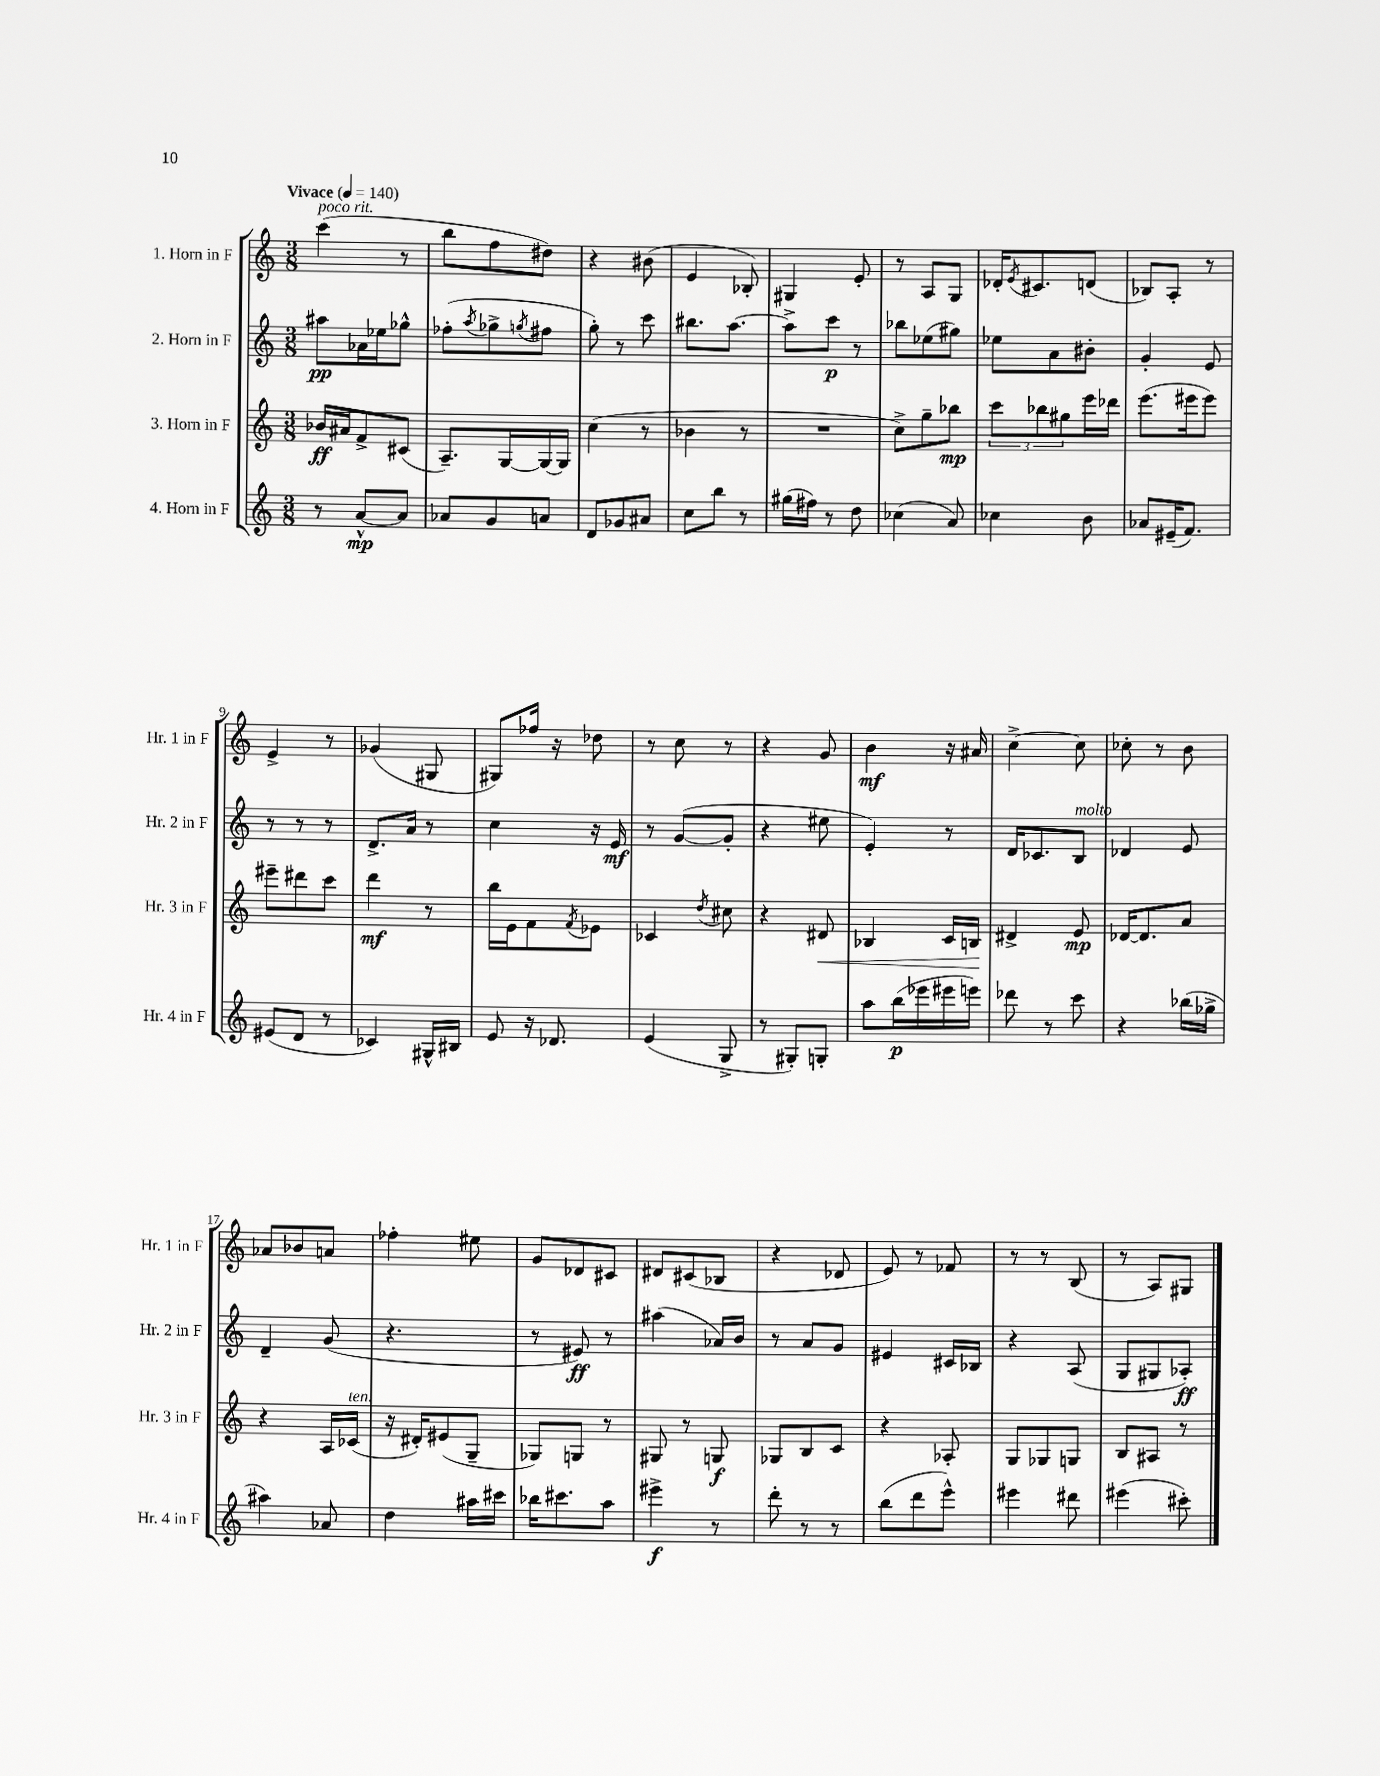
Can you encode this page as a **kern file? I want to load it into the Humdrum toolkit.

**kern	**kern	**kern	**kern
*staff4	*staff3	*staff2	*staff1
*clefG2	*clefG2	*clefG2	*clefG2
*k[]	*k[]	*k[]	*k[]
*M3/8	*M3/8	*M3/8	*M3/8
*MM140	*MM140	*MM140	*MM140
8r	16b-/LL	8aa#\L	(4ccc\
.	16a#/J	.	.
[8a^^/L	8f^/	16a-\L	.
.	.	16ee-\J	.
8a/]J	(8c#/J	8gg-^^\J	8r
=	=	=	=
8a-/L	8.A~/L)	(8ff-'\L	8bb\L
.	.	8qaa/	.
8g/	.	8gg-^\	8ff\
.	[16G/L	.	.
.	.	8qgg/	.
8a/J	16G/_	8ff#\J	8dd#\J)
.	16G/]JJ	.	.
=	=	=	=
8d/L	(4cc\	8gg'\)	4r
8g-/	.	8r	.
8a#/J	8r	8ccc\	(8b#\
=	=	=	=
8cc\L	4b-\	8.bb#\L	4e/
8bb\J	.	.	.
.	.	[8.aa\J	.
8r	8r	.	8B-'/)
=	=	=	=
(16gg#\LL	4.r	8aa^\]L	4G#/
16ff#\JJ)	.	.	.
8r	.	8ccc\J	.
8dd\	.	8r	8e'/
=	=	=	=
(4cc-\	8cc^\L)	8bb-\L	8r
.	8gg~\	(8ee-\	8A/L
8a/)	8bb-\J	8gg#\J)	8G/J
=	=	=	=
4cc-\	12ccc\L	8ee-\L	16d-'/LK
.	.	.	8qe/
.	.	.	8.c#/
.	12bb-\	.	.
.	.	8a\	.
.	12gg#\	.	.
8b\	16eee\L	8b#'\J	(8d/J
.	16ddd-\JJ	.	.
=	=	=	=
8a-/L	(8.eee\L	4g'/	8B-/L)
(16e#~/K	.	.	8A'/J
8.f/J)	16eee#\k	.	.
.	8eee#\J)	8e/	8r
=	=	=	=
(8e#/L	8eee#~\L	8r	4e^/
8d/J	8ddd#\	8r	.
8r	8ccc\J	8r	8r
=	=	=	=
4c-/)	4ddd\	8.d^/L	(4g-/
.	.	16a/Jk	.
16G#^^/LL	8r	8r	8G#/
16B#/JJ	.	.	.
=	=	=	=
8e/	16bb\LL	4cc\	8G#/L)
.	16e\J	.	.
16r	8f\	.	16ff-/Jk
8.d-/	.	.	16r
.	8qf/	.	.
.	8e-\J	16r	8dd-\
.	.	16e/	.
=	=	=	=
(4e/	4c-/	8r	8r
.	.	([8g/L	8cc\
.	8qdd/	.	.
8G^/	8cc#\	8g'/]J	8r
=	=	=	=
8r	4r	4r	4r
8G#'/L)	.	.	.
8G'/J	8d#/	8ee#\	8g/
=	=	=	=
8aa\L	4B-/	4e'/)	4b\
(16bb\L	.	.	.
16eee-\	.	.	.
16eee#\	16c/LL	8r	16r
16eee\JJ)	16B/JJ	.	16a#/
=	=	=	=
8ddd-\	4d#^/	16d/LK	[4cc^\
.	.	8.c-/	.
8r	.	.	.
8ccc\	8e/	8B/J	8cc\]
=	=	=	=
4r	[16d-/LK	4d-/	8cc-'\
.	8.d-/]	.	.
.	.	.	8r
(16bb-\LL	8a/J	8e/	8b\
16gg-^\JJ	.	.	.
=	=	=	=
4aa#\)	4r	4d~/	8a-/L
.	.	.	8b-/
8a-/	16A/LL	(8g/	8a/J
.	(16c-/JJ	.	.
=	=	=	=
4dd\	16r	4.r	4ff-'\
.	16d#'/LK)	.	.
.	(8e#/	.	.
16aa#\LL	8G~/J	.	8ee#\
16ccc#\JJ	.	.	.
=	=	=	=
16bb-\LK	8G-/L)	8r	8g/L
8.ccc#\	.	.	.
.	8G/J	8e#/)	8d-/
8aa\J	8r	8r	8c#/J
=	=	=	=
4eee#^\	8G#/	(4aa#\	8d#/L
.	8r	.	(8c#/
8r	8G/	16a-/LL)	8B-/J
.	.	16b/JJ	.
=	=	=	=
8ddd'\	8G-/L	8r	4r
8r	8B/	8a/L	.
8r	8c/J	8g/J	8d-/
=	=	=	=
(8bb\L	4r	4e#/	8e/)
8ddd\	.	.	8r
8eee^^\J)	8A-'/	16c#/LL	8f-/
.	.	16B-/JJ	.
=	=	=	=
4eee#\	8G/L	4r	8r
.	8G-/	.	8r
8ddd#\	8G/J	(8A/	(8B/
=	=	=	=
(4eee#\	8B/L	8G/L	8r
.	8A#/J	8G#/	8A/L)
8ccc#'\)	8r	8A-'/J)	8G#/J
==	==	==	==
*-	*-	*-	*-
